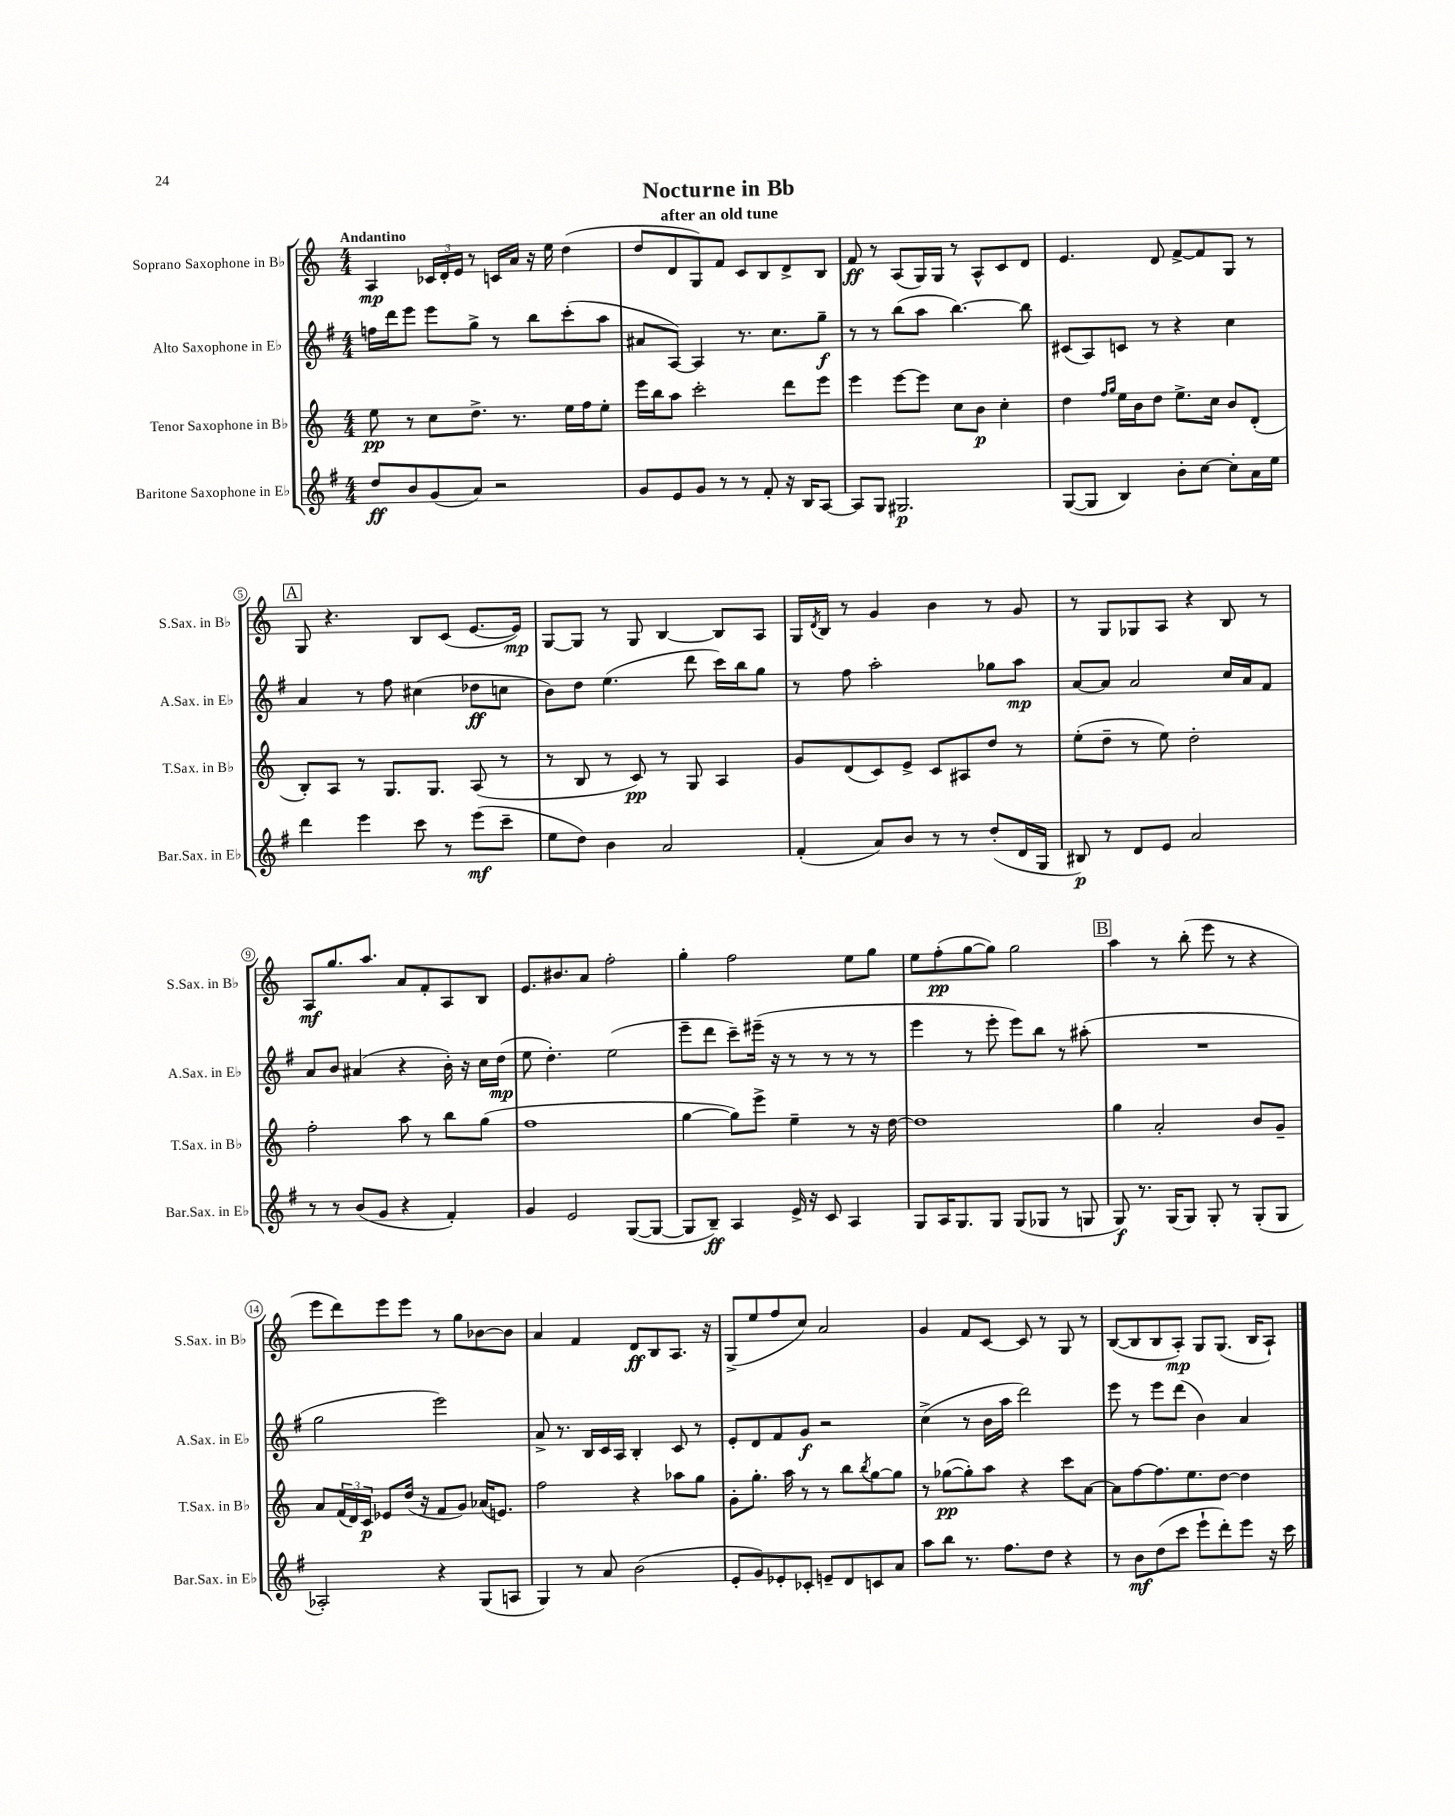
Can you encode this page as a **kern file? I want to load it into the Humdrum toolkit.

**kern	**kern	**kern	**kern
*staff4	*staff3	*staff2	*staff1
*clefG2	*clefG2	*clefG2	*clefG2
*k[f#]	*k[]	*k[f#]	*k[]
*M4/4	*M4/4	*M4/4	*M4/4
8dd/L	8ee\	16ff\LL	4A/
.	.	16ddd\J	.
8b/	8r	8eee\J	.
(8g/	8cc\L	8eee\L	24c-/LL
.	.	.	24d'/
.	.	.	24e/JJ
8a/J)	8.dd^\J	8gg^\J	8r
2r	.	8r	16c/LL
.	8.r	.	16a/JJ
.	.	8bb\L	16r
.	.	.	16ee\
.	16ee\LL	(8ccc'\	(4dd\
.	16ff\J	.	.
.	8ee'\J	8aa\J	.
=	=	=	=
8g/L	16eee\LL	8a#/L	8dd/L
.	16bb\J	.	.
8e/	8aa\J	[8A/J)	8d/
8g/J	2ccc'\	4A/]	8G/)
8r	.	.	8f/J
8r	.	8.r	8c/L
8f#'/	.	.	8B/
.	.	8.cc\L	.
16r	8ddd\L	.	8d^/
16B/LK	.	.	.
[8A/J	8eee\J	8gg~\J	8B/J
=	=	=	=
8A/]L	4eee\	8r	8f/
8G/J	.	8r	8r
2.G#/	[8eee\L	(8bb\L	(8A/L
.	8eee\]J	8aa\J	16G/L)
.	.	.	16G/JJ
.	8cc\L	[4.bb\)	8r
.	8b\J	.	8A^^/L
.	4cc'\	.	8c/
.	.	8bb\]	8d/J
=	=	=	=
([8G/L	4dd\	(8c#/L	4.e/
8G/]J	.	8A/)	.
.	16qqff/LL	.	.
.	16qqgg/JJ	.	.
4B/)	16ee\LL	8c/J	.
.	16b\J	.	.
.	8dd\J	8r	8d/
8b'\L	8.ee^\L	4r	[8f^/L
[8cc\J	.	.	8f/]
.	16cc\Jk	.	.
8cc'\]L	8b/L	4cc\	8G/J
16a\L	(8d'/J	.	8r
16ee\JJ	.	.	.
=	=	=	=
4ddd\	8B'/L)	4a/	8G/
.	8A/J	.	4.r
4eee\	8r	8r	.
.	8.G/L	8ff#\	.
8ccc\	.	(4cc#\	8B/L
.	8.G/J	.	.
8r	.	.	(8c/J
(8eee\L	(8A/	8dd-\L	[8.e/L
8ccc~\J	8r	8cc\J	.
.	.	.	16e/]Jk)
=	=	=	=
8ee\L	8r	8b\L)	[8G/L
8dd\J)	8B/	8dd\J	8G/]J
4b\	8r	(4.ee\	8r
.	8c/)	.	8G/
2a/	8r	.	[4B/
.	8G/	8ddd\	.
.	4A/	16ccc\LL)	8B/]L
.	.	16bb\J	.
.	.	8gg\J	8A/J
=	=	=	=
(4f#'/	8g/L	8r	16G/LL
.	.	.	8qd/
.	.	.	16B/JJ
.	(8d/	8ff#\	8r
8a/L)	8c/)	2aa'\	4g/
8b/J	8e^/J	.	.
8r	8c/L	.	4b\
8r	8A#/	.	.
(8dd'/L	8dd/J	8gg-\L	8r
16d/L	8r	8aa\J	8g/
16G/JJ	.	.	.
=	=	=	=
8B#/)	(8ee'\L	[8a/L	8r
8r	8dd~\J	8a/]J	8G/L
8d/L	8r	2a/	8G-/
8e/J	8ee\)	.	8A/J
2a/	2dd'\	.	4r
.	.	16cc/LL	8B/
.	.	16a/J	.
.	.	8f#/J	8r
=	=	=	=
8r	2ff'\	8a/L	8A/L
8r	.	8b/J	8.gg/
(8b/L	.	(4a#/	.
.	.	.	8.aa/J
8g/J	.	.	.
4r	8aa\	4r	8a/L
.	8r	.	8f'/
4f#'/)	8bb\L	16b'\)	8A/
.	.	16r	.
.	(8gg\J	16cc\LL	8B/J
.	.	(16dd\JJ	.
=	=	=	=
4g/	1ff	8ee\	8.e/L
.	.	4.dd'\)	.
.	.	.	8.b#/
2e/	.	.	.
.	.	.	8a/J
.	.	(2ee\	2ff'\
([8G/L	.	.	.
8G/_J	.	.	.
=	=	=	=
8G/]L	[4gg\	8eee~\L	4gg'\
8B~/J)	.	8ddd\J	.
4A/	8gg\]L)	8ccc~\L)	2ff\
.	8eee^\J	(16eee#~\Jk	.
.	.	16r	.
16e^/	4ee~\	8r	.
16r	.	.	.
8c/	.	8r	.
4A/	8r	8r	8ee\L
.	16r	8r	8gg\J
.	[16dd\	.	.
=	=	=	=
8G/L	1dd]	4eee\	8ee\L
16A/K	.	.	(8ff'\
8.G/	.	.	.
.	.	8r	[8gg\
8G/J	.	8eee'\	8gg\]J)
(8G/L	.	8eee\L)	2gg\
8G-/J	.	8bb\J	.
8r	.	8r	.
8G/	.	(8aa#'\	.
=	=	=	=
8G/)	4gg\	1r	4aa\
8.r	.	.	.
.	2a'/	.	8r
(16G/LK	.	.	.
8G/J)	.	.	(8bb'\
8G'/	.	.	8eee\
8r	.	.	8r
(8G'/L	8b/L	.	4r
8G/J	8g~/J	.	.
=	=	=	=
2A-'/)	8a/L	2gg\	8eee\L
.	(24f/L	.	8ddd\)
.	24d/)	.	.
.	24c/JJ	.	.
.	8e-/L	.	8eee\
.	(16dd/Jk	.	8eee\J
.	16r	.	.
4r	8f/L	2eee\)	8r
.	8g/J)	.	8gg\L
(8G/L	(16a-/LK	.	[8b-\
.	8.e/J)	.	.
8A/J	.	.	8b-\]J
=	=	=	=
4G/)	2ff\	8a^/	4a/
.	.	8.r	.
8r	.	.	4f/
.	.	16B/LL	.
8a/	.	16c/	.
.	.	16A/JJ	.
(2b\	4r	4B'/	8d/L
.	.	.	8B/
.	8aa-\L	8c/	8.A/J
.	8gg\J	8r	.
.	.	.	16r
=	=	=	=
8e'/L	8g'\L	8e'/L	(8G^/L
8g/)	8.gg'\J	8d/	8ee/
8e-'/	.	8f#/	8ff/
.	16aa\	.	.
8c-'/J	8r	8g/J	8cc/J)
8e~/L	8r	2r	2a/
8d/	8bb\L	.	.
.	8qbb/	.	.
8c/	[8gg\	.	.
8a/J	8gg\]J	.	.
=	=	=	=
8aa\L	8r	(4cc^\	4g/
8bb\J	([8gg-\L	.	.
8.r	8gg-'\])	8r	8f/L
.	8aa\J	16b\LL	[8c/J
8.ff#\L	.	16aa\JJ	.
.	4r	2ddd\)	8c/]
8dd\J	.	.	8r
4r	8ccc\L	.	8G/
.	[8a\J	.	8r
=	=	=	=
8r	8a\]L	8eee\	([8B/L
8b\L	[8ff\	8r	8B/]
(8dd\	8.ff\]	8eee\L	8B/
8ccc\J	.	(8ddd\J	8A'/J)
.	8.ee\	.	.
8eee`\L	.	4b\)	8G/L
8ddd'\)	[8dd\J	.	(8.G/J
8eee\J	4dd\]	4a/	.
.	.	.	16B/LK
16r	.	.	8A`/J)
16ccc\	.	.	.
==	==	==	==
*-	*-	*-	*-
